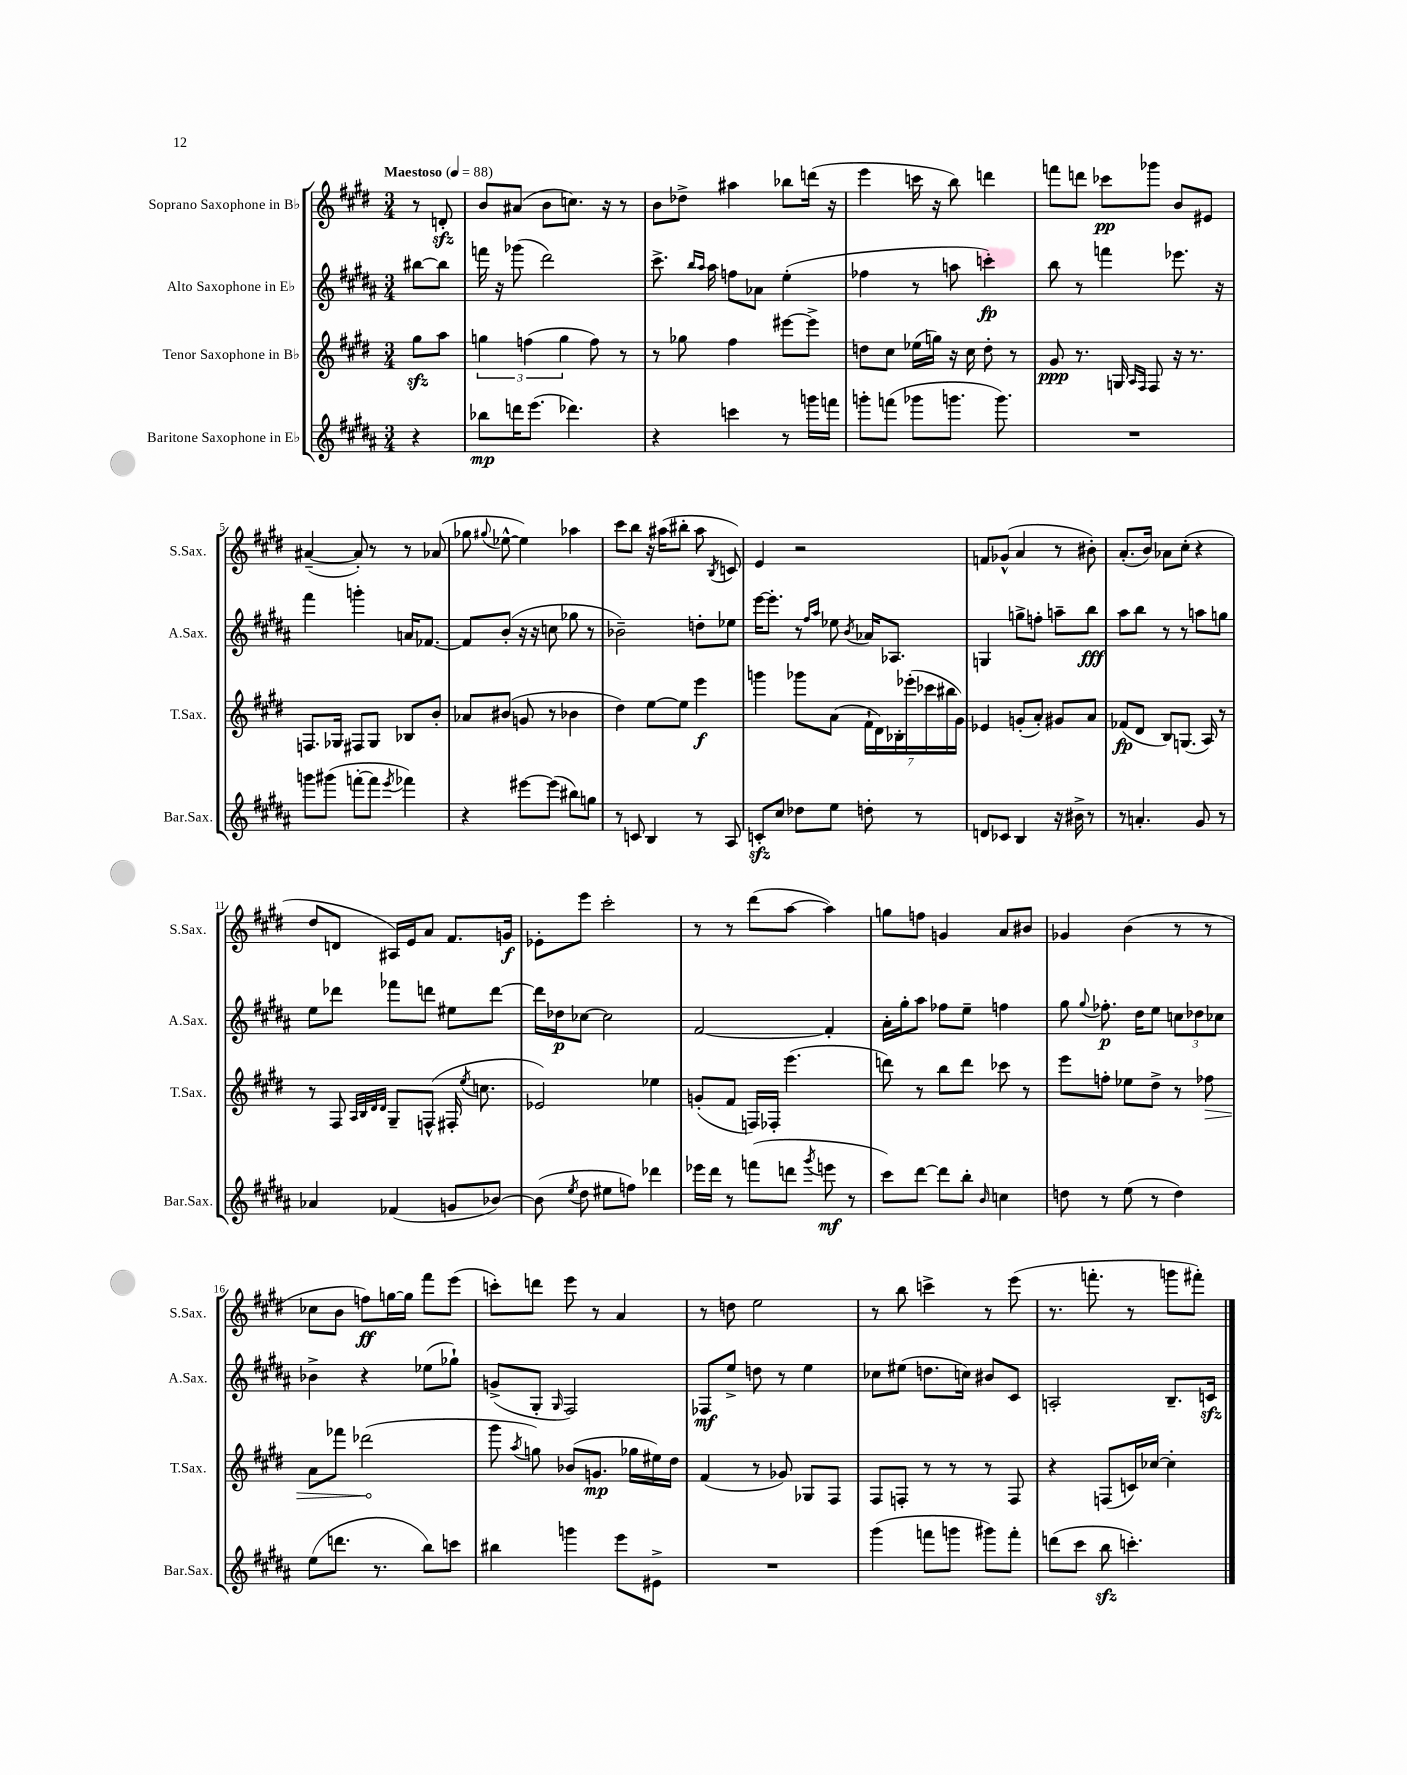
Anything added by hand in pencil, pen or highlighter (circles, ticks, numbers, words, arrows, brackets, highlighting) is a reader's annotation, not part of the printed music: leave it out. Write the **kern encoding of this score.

**kern	**dynam	**kern	**dynam	**kern	**dynam	**kern	**dynam
*part4	*part4	*part3	*part3	*part2	*part2	*part1	*part1
*staff4	*staff4	*staff3	*staff3	*staff2	*staff2	*staff1	*staff1
*I"Baritone Saxophone in E♭	*	*I"Tenor Saxophone in B♭	*	*I"Alto Saxophone in E♭	*	*I"Soprano Saxophone in B♭	*
*I'Bar.Sax.	*	*I'T.Sax.	*	*I'A.Sax.	*	*I'S.Sax.	*
*clefG2	*	*clefG2	*	*clefG2	*	*clefG2	*
*k[f#c#g#d#a#]	*	*k[f#c#g#d#]	*	*k[f#c#g#d#a#]	*	*k[f#c#g#d#]	*
*M3/4	*	*M3/4	*	*M3/4	*	*M3/4	*
*MM88	*	*MM88	*	*MM88	*	*MM88	*
=	=	=	=	=	=	=	=
!	!	!	!	!	!	!LO:TX:a:B:t=Maestoso	!
4r	.	8gg#zz\L	.	[8bb#X\L	.	8r	.
.	.	8aa\J	.	8bb#\J]	.	8dnzz'/	.
=1	=1	=1	=1	=1	=1	=1	=1
8bb-X\L	mp	6ggn\	.	16fffn\	.	8b/L	.
.	.	.	.	16r	.	.	.
16dddn\K	.	.	.	(8ggg-X\	.	(8a#X/J	.
.	.	(6ffn\	.	.	.	.	.
(8.eee\J	.	.	.	.	.	.	.
.	.	.	.	2ddd#\)	.	8b\L	.
.	.	6gg\	.	.	.	.	.
4.ddd-X\)	.	.	.	.	.	8.ccn\J)	.
.	.	8ff\)	.	.	.	.	.
.	.	.	.	.	.	16r	.
.	.	8r	.	.	.	8r	.
=2	=2	=2	=2	=2	=2	=2	=2
4r	.	8r	.	8.ccc#^\	.	8b\L	.
.	.	8gg-X\	.	.	.	8dd-X^\J	.
.	.	.	.	16qqbb/LL	.	.	.
.	.	.	.	16qqaa#/JJ	.	.	.
.	.	.	.	16aa#\	.	.	.
4cccn\	.	4ff#\	.	8ffn\L	.	4aa#X\	.
.	.	.	.	8a-X\J	.	.	.
8r	.	[8eee#X\L	.	(4ee'\	.	8bb-X\L	.
16gggn\LL	.	8eee#^\J]	.	.	.	(16dddn\Jk	.
16fffn\JJ	.	.	.	.	.	16r	.
=3	=3	=3	=3	=3	=3	=3	=3
8gggn'\L	.	8ddn\L	.	4ff-X\	.	4eee\	.
(8fffn\J	.	8cc#\J	.	.	.	.	.
8ggg-X\L	.	(16ee-X\LL	.	8r	.	16cccn\	.
.	.	16ggn\JJ)	.	.	.	16r	.
8.gggn\J	.	16r	.	8aan\	.	8bb\)	.
.	.	16cc#\	.	.	.	.	.
.	.	8dd'\	.	4cccn'\)	fp	4dddn\	.
8.ggg\)	.	.	.	.	.	.	.
.	.	8r	.	.	.	.	.
=4	=4	=4	=4	=4	=4	=4	=4
2.r	.	8g#/	ppp	8bb\	.	8fffn\L	.
.	.	8.r	.	8r	.	8dddn\J	.
.	.	.	.	4fffn\	.	8ccc-X\L	pp
.	.	16Gn/	.	.	.	.	.
.	.	16qqA/LL	.	.	.	.	.
.	.	16qqF#/JJ	.	.	.	.	.
.	.	8F#/	.	.	.	8ggg-X\J	.
.	.	16r	.	8.eee-X\	.	8b/L	.
.	.	8.r	.	.	.	.	.
.	.	.	.	.	.	8e#X/J	.
.	.	.	.	16r	.	.	.
!!LO:LB:g=z
=5	=5	=5	=5	=5	=5	=5	=5
8gggn\L	.	8.Fn/L	.	4fff#\	.	([4a#X~/	.
(8ggg#X\J	.	.	.	.	.	.	.
.	.	16G-X/Jk	.	.	.	.	.
[8fffn'\L	.	8F#X/L	.	4gggn'\	.	8a#'/])	.
8fff\J]	.	8G-/J	.	.	.	8r	.
8qeee/	.	.	.	.	.	.	.
4fff-X\)	.	8B-X/L	.	16an/KL	.	8r	.
.	.	.	.	[8.f-X/J	.	.	.
.	.	8b'/J	.	.	.	(8a-X/	.
=6	=6	=6	=6	=6	=6	=6	=6
4r	.	8a-X/L	.	8f-/L]	.	8gg-X\	.
.	.	.	.	.	.	8qqgg#X/	.
.	.	(8b#X/J	.	(8b'/J	.	[8ee-X^^\	.
[8eee#X\L	.	8gn/	.	16r	.	4ee-\])	.
.	.	.	.	16r	.	.	.
(8eee#\J]	.	8r	.	8ccn\	.	.	.
8bb#X\L)	.	4b-X\	.	8gg-X\	.	4aa-X\	.
8ggn\J	.	.	.	8r	.	.	.
=7	=7	=7	=7	=7	=7	=7	=7
8r	.	4dd#\)	.	2b-X~\)	.	8ccc#\L	.
8cn/	.	.	.	.	.	8bb\J	.
4B/	.	[8ee\L	.	.	.	16r	.
.	.	.	.	.	.	(16aa#X\KL	.
.	.	8ee\J]	.	.	.	8bb#X'\J	.
8r	.	4eee\	f	8ddn'\L	.	8aa#\	.
.	.	.	.	.	.	8qB/	.
8A#/	.	.	.	8ee-X\J	.	8cn/)	.
=8	=8	=8	=8	=8	=8	=8	=8
8cnzz'/L	.	4gggn\	.	[16eee\KL	.	4e/	.
.	.	.	.	8.eee'\J]	.	.	.
8cc#/J	.	.	.	.	.	.	.
8dd-X\L	.	8ggg-X\L	.	8r	.	2r	.
.	.	.	.	16qqff#/LL	.	.	.
.	.	.	.	16qqaa#/JJ	.	.	.
8ee\J	.	(8a\J	.	8ee-X\	.	.	.
.	.	.	.	8qb/	.	.	.
8ddn'\	.	28f#`\LL	.	16a-X/KL	.	.	.
.	.	28d#\)	.	.	.	.	.
.	.	.	.	8.A-X/J	.	.	.
.	.	28B-X'\	.	.	.	.	.
.	.	(28eee-X'\	.	.	.	.	.
8r	.	.	.	.	.	.	.
.	.	28ccc-X\	.	.	.	.	.
.	.	28bb#X\	.	.	.	.	.
.	.	28g#\JJ)	.	.	.	.	.
=9	=9	=9	=9	=9	=9	=9	=9
8dn/L	.	4e-X/	.	4Gn/	.	8fn/L	.
8c-X/J	.	.	.	.	.	(8g-X^^/J	.
4B/	.	(8gn'/L	.	8ggn^\L	.	4a/	.
.	.	8a'/J)	.	8ffn'\J	.	.	.
16r	.	8g#X/L	.	8aan~\L	.	8r	.
16b#X^\	.	.	.	.	.	.	.
8r	.	8a/J	.	8bb\J	fff	8b#X'\)	.
=10	=10	=10	=10	=10	=10	=10	=10
8r	.	(8f-X/L	fp	8aa#\L	.	(8.a'/L	.
4.an'/	.	8d#/J	.	8bb\J	.	.	.
.	.	.	.	.	.	16b/Jk)	.
.	.	8B/L)	.	8r	.	8a-X\L	.
.	.	(8.Gn/J	.	8r	.	(8cc#'\J	.
8g#/	.	.	.	8aan\L	.	4r	.
.	.	16A/)	.	.	.	.	.
8r	.	8r	.	8ggn\J	.	.	.
!!LO:LB:g=z
=11	=11	=11	=11	=11	=11	=11	=11
4a-X/	.	8r	.	8ee\L	.	8dd#/L	.
.	.	8F#/	.	8ddd-X\J	.	8dn/J	.
.	.	32qqA/LLL	.	.	.	.	.
.	.	32qqB/	.	.	.	.	.
.	.	32qqd#/	.	.	.	.	.
.	.	32qqd#/JJJ	.	.	.	.	.
(4f-X/	.	8G#~/L	.	8fff-X\L	.	16A#X/LL)	.
.	.	.	.	.	.	16e/J	.
.	.	(8Fn^^/J	.	8dddn\J	.	8a/J	.
8gn/L	.	16F#X'/	.	8ee#X\L	.	8.f#/L	.
.	.	8qee/	.	.	.	.	.
.	.	8.ccn\	.	.	.	.	.
[8b-X/J)	.	.	.	[8ddd\J	.	.	.
.	.	.	.	.	.	16gn/Jk	f
=12	=12	=12	=12	=12	=12	=12	=12
(8b-\]	.	2e-X/)	.	16ddd\LL]	.	8e-X'\L	.
.	.	.	.	16dd-X\J	p	.	.
8qee/	.	.	.	.	.	.	.
8dd#\	.	.	.	[8cc-X\J	.	8eee\J	.
8ee#X\L	.	.	.	2cc-\]	.	2ccc#'\	.
8ffn\J)	.	.	.	.	.	.	.
4ddd-X\	.	4ee-X\	.	.	.	.	.
=13	=13	=13	=13	=13	=13	=13	=13
16eee-X\LL	.	(8gn'/L	.	[2f#/	.	8r	.
16ddd#\JJ	.	.	.	.	.	.	.
8r	.	8f#/J	.	.	.	8r	.
(8fffn\L	.	16Fn/LL)	.	.	.	(8ddd#\L	.
.	.	16F-X'/JJ	.	.	.	.	.
8dddn\J	.	(4.eee\	.	.	.	[8aa\J	.
8qggg#/	.	.	.	.	.	.	.
8eeen\	mf	.	.	4f#'/]	.	4aa\])	.
8r	.	.	.	.	.	.	.
=14	=14	=14	=14	=14	=14	=14	=14
8ccc#\L)	.	8dddn\)	.	16a#'\LL	.	8ggn\L	.
.	.	.	.	16gg#'\J	.	.	.
[8ddd#\J	.	8r	.	8aa#\J	.	8ffn\J	.
8ddd#\L]	.	8bb\L	.	8ff-X\L	.	4gn/	.
8bb'\J	.	8ddd\J	.	8ee~\J	.	.	.
16qqb/	.	.	.	.	.	.	.
4ccn\	.	8ccc-X\	.	4ffn\	.	8a/L	.
.	.	8r	.	.	.	8b#X/J	.
=15	=15	=15	=15	=15	=15	=15	=15
8ddn\	.	8eee\L	.	8gg#\	.	4g-X/	.
.	.	.	.	8qqgg#/	.	.	.
8r	.	8ffn'\J	.	8.ff-X'\	p	.	.
(8ee\	.	8ee-X\L	.	.	.	(4b\	.
.	.	.	.	16dd#\KL	.	.	.
8r	.	8dd#^\J	.	8ee\J	.	.	.
4dd\)	.	8r	.	12ccn\L	.	8r	.
.	.	.	.	12dd-X\	.	.	.
!	!	!	!LO:HP:b	!	!	!	!
.	.	8ff-X\	>	.	.	8r	.
.	.	.	.	12cc-X\J	.	.	.
!!LO:LB:g=z
=16	=16	=16	=16	=16	=16	=16	=16
(8ee\L	.	8a\L	.	4b-X^\	.	8cc-X\L	.
8.dddn\J	.	8fff-X\J	.	.	.	8b\J	.
.	.	(2ddd-X\	.	4r	.	8ffn\L)	ff
8.r	.	.	.	.	.	.	.
.	.	.	.	.	.	[16ggn\L	.
.	.	.	.	.	.	16gg\JJ]	.
8bb\L)	.	.	.	(8ee-X\L	.	8fff#\L	.
8cccn\J	.	.	.	8gg-X`\J)	.	(8eee\J	.
.	.	.	]	.	.	.	.
=17	=17	=17	=17	=17	=17	=17	=17
4bb#X\	.	8ggg#\	.	(8gn^/L	.	8cccn'\L)	.
.	.	8qaa/	.	.	.	.	.
.	.	8ggn\)	.	8G#'/J	.	8dddn\J	.
.	.	.	.	16qqG#/	.	.	.
4gggn\	.	(8b-X/L	.	2F#/)	.	8eee\	.
.	.	8.gn/J	mp	.	.	8r	.
8eee\L	.	.	.	.	.	4a/	.
.	.	16gg-X\LL	.	.	.	.	.
8e#X^\J	.	16ee#X\)	.	.	.	.	.
.	.	16dd#\JJ	.	.	.	.	.
=18	=18	=18	=18	=18	=18	=18	=18
2.r	.	(4f#/	.	8F-X/L	mf	8r	.
.	.	.	.	8ee^/J	.	8ddn\	.
.	.	8r	.	8ddn\	.	2ee\	.
.	.	8g-X/)	.	8r	.	.	.
.	.	8G-X/L	.	4ee\	.	.	.
.	.	8F#/J	.	.	.	.	.
=19	=19	=19	=19	=19	=19	=19	=19
(4ggg#\	.	8F#/L	.	8cc-X\L	.	8r	.
.	.	8Fn'/J	.	(8ee#X\J	.	8bb\	.
8fffn\L	.	8r	.	8.ddn\L	.	4cccn^\	.
8gggn\J	.	8r	.	.	.	.	.
.	.	.	.	16ccn\Jk)	.	.	.
8ggg#X\L)	.	8r	.	8b#X/L	.	8r	.
8fff'\J	.	8F/	.	8c#/J	.	(8eee\	.
=20	=20	=20	=20	=20	=20	=20	=20
(8dddn\L	.	4r	.	2An'/	.	8.r	.
8ccc#\J	.	.	.	.	.	.	.
.	.	.	.	.	.	8.fffn'\	.
8bbzz\	.	(8Fn/L	.	.	.	.	.
4.cccn'\)	.	16cn/L)	.	.	.	8r	.
.	.	[16cc-X/JJ	.	.	.	.	.
.	.	4cc-'\]	.	8.B~/L	.	8gggn\L	.
.	.	.	.	.	.	8fff#X'\J)	.
.	.	.	.	16cnzz/Jk	.	.	.
==	==	==	==	==	==	==	==
*-	*-	*-	*-	*-	*-	*-	*-
